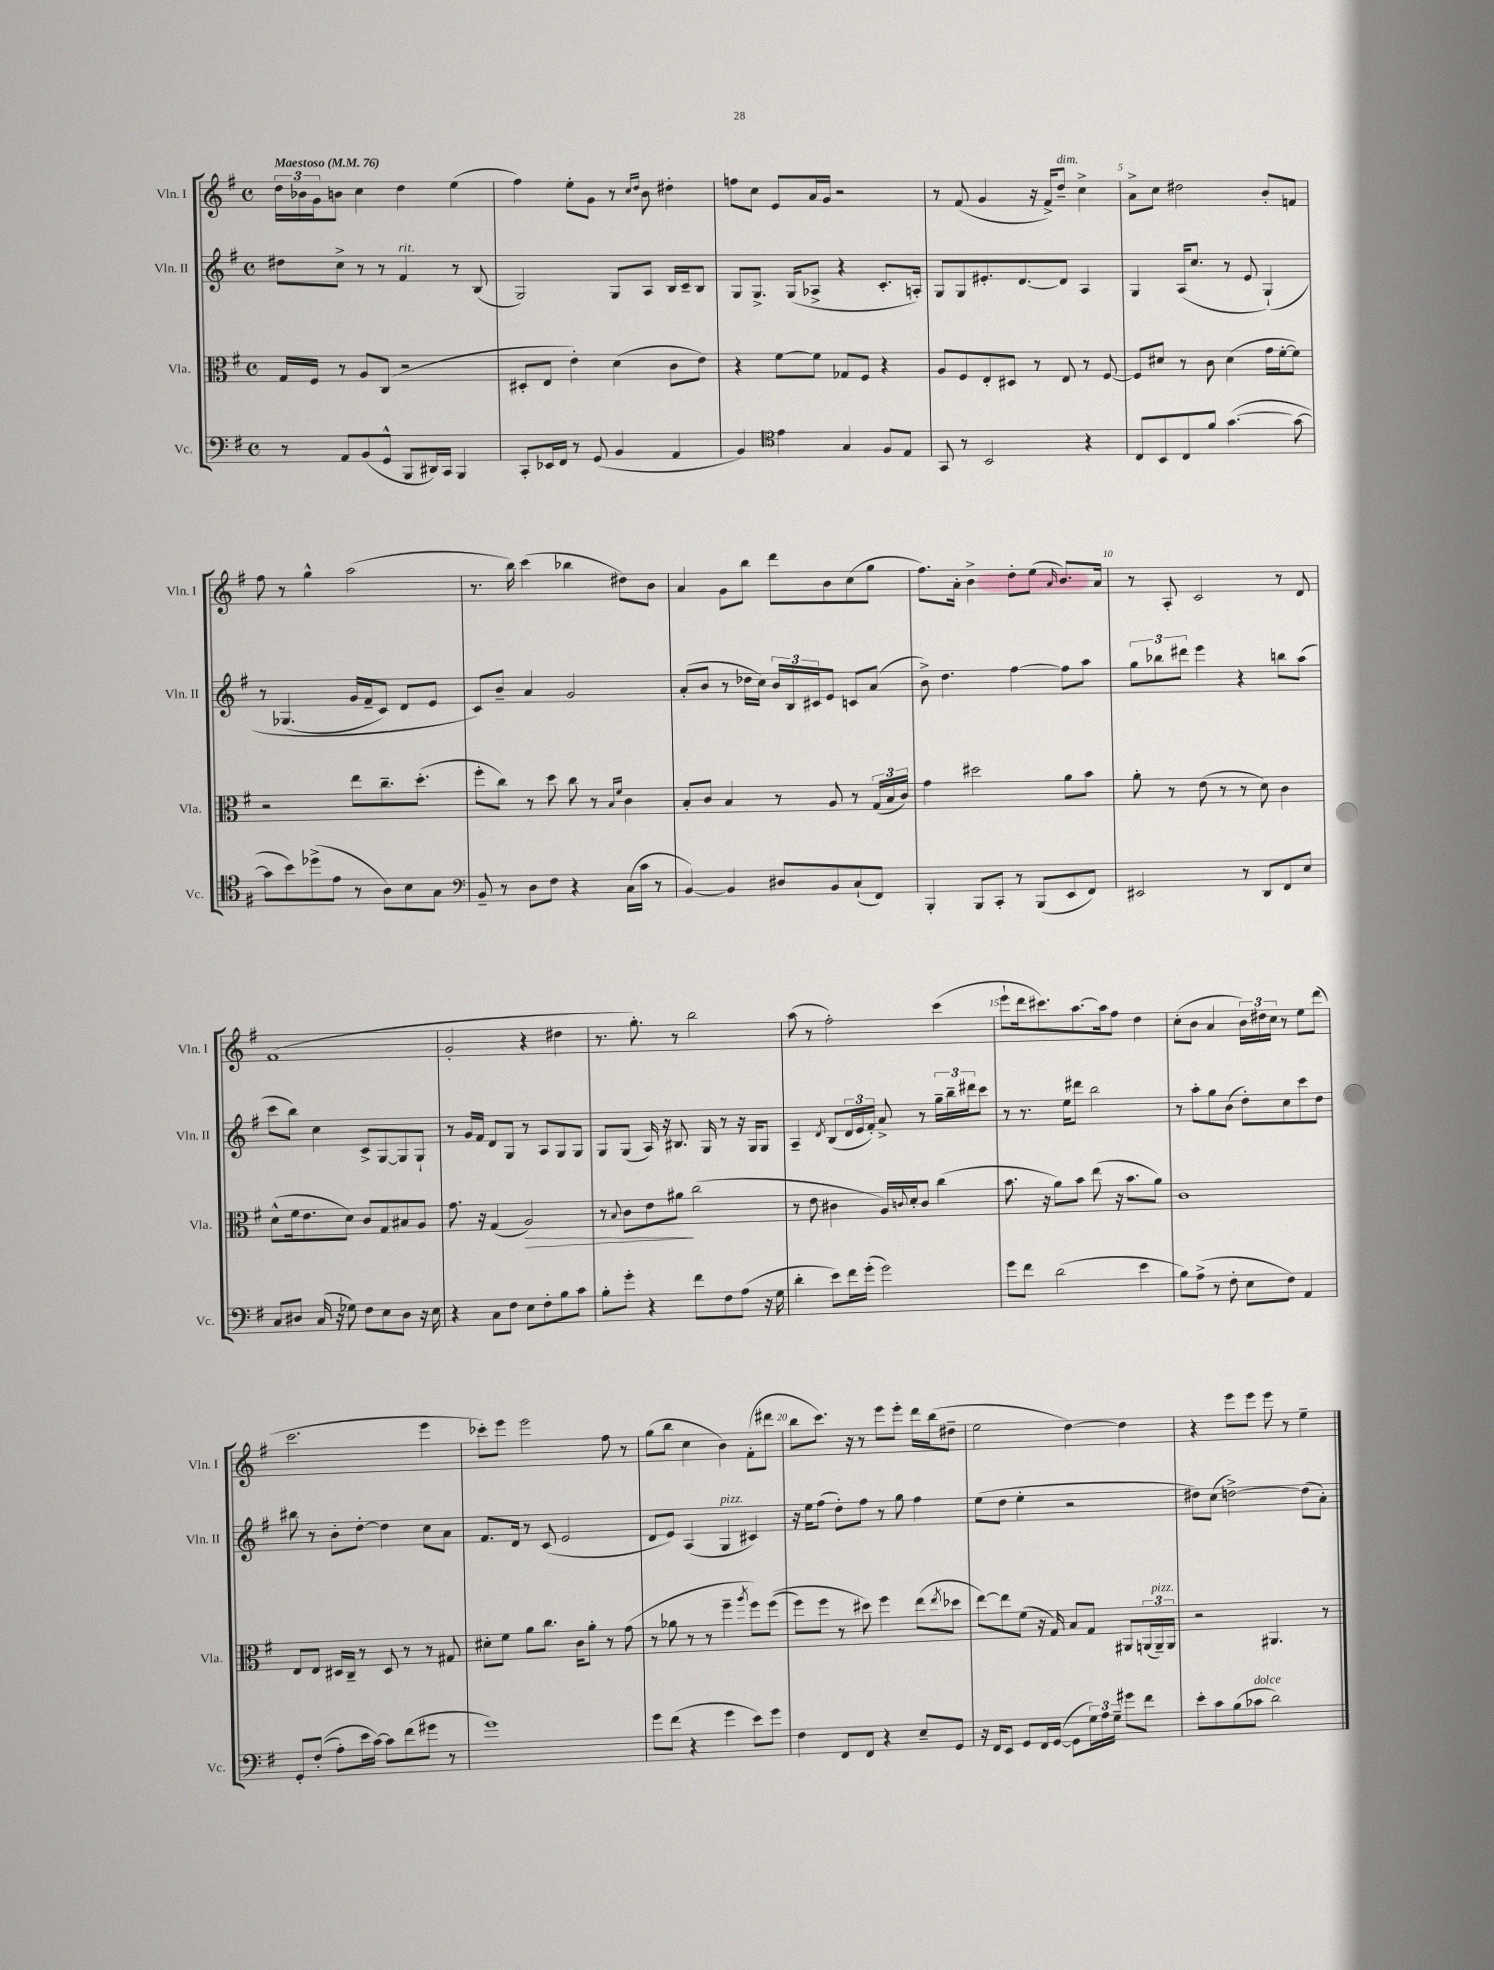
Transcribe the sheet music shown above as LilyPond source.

<<
\new StaffGroup <<
\new Staff = "s0" \with { instrumentName = "Vln. I" shortInstrumentName = "Vln. I" } {
    \clef treble \key g \major \defaultTimeSignature \time 4/4 \tempo "Maestoso" 4 = 76
    \tuplet 3/2 { d''16 bes'16 g'16 } b'8 c''4 d''4 e''4( |
    fis''4) e''8-. g'8 r8 \grace { c''16 d''16 } b'8 dis''4-. |
    f''8 c''8 e'8 a'16 g'16 r2 |
    r8 fis'8( g'4 r16 fis'16->) d''8--^\markup { \italic "dim." } c''4-> |
    a'8-> c''8 dis''2 b'8-. f'8 |
    fis''8 r8 g''4-^ a''2( |
    r8. b''16) c'''4( bes''4 dis''8) b'8 |
    a'4 g'8 b''8 d'''8 b'8 c''8( g''8 |
    fis''8.) a'16-. b'4-> d''8-. e''8( \grace { a'16 } b'8.) a'16 |
    r8 a8-. c'2 r8 d'8 |
    fis'1( |
    g'2-. r4 dis''4 |
    r8. g''8.-.) r8 b''2 |
    a''8( r8 fis''2-.) c'''4( |
    e'''8-! d'''16 cis'''8.) a''8.~ a''16 fis''8 d''4 |
    c''8-.( b'8 a'4 \tuplet 3/2 { b'16) dis''16 c''16 } r8 e''8 d'''8( |
    c'''2. e'''4 |
    ces'''8-.) e'''8 e'''2 fis''8 r8 |
    g''8( b''8 c''4 b'4) fis'8-.( dis'''8 |
    b''8 c'''8.) r16 r8 e'''8 e'''8-. d'''16 b''16( dis''8-- |
    e''2 d''4~) d''4 |
    r4 e'''8 e'''8 e'''8 r8 e''4-- \bar "|." |
}
\new Staff = "s1" \with { instrumentName = "Vln. II" shortInstrumentName = "Vln. II" } {
    \clef treble \key g \major \defaultTimeSignature \time 4/4
    dis''8 c''8-> r8 r8 fis'4^\markup { \italic "rit." } r8 b8( |
    g2) g8 a8 b16 c'16-- b8 |
    g8 g8.-> g16( aes8-> r4 c'8.-. a16-.) |
    g8 g8 eis'8.-. d'8.~ d'8 a4 |
    g4 a16( c''8. r8 e'8 g4-!)\( |
    r8 ges4.( g'16 fis'16-- c'8) d'8 e'8 |
    c'8\) b'8-- a'4 g'2 |
    a'8-.( b'8 r8 des''16 c''16) \tuplet 3/2 { b'16 b16 cis'16 } e'8 c'8 a'8( |
    b'8->) d''4. fis''4~ fis''8 a''8 |
    \tuplet 3/2 { g''8 bes''8 dis'''8 } e'''4 r4 b''8 a''8( |
    c'''8 b''8) c''4 c'8-> g8~ g8 g8-! |
    r8 g'16 fis'16 d'8 g8 r8 a8 g8 g8 |
    g8 g8( a16) r16 bis8. g16 r8 r16 g16 g8 |
    a4-- \acciaccatura { d'8 } b8( \tuplet 3/2 { d'16 e'16 fis'16-.) } a'8-> r8 \tuplet 3/2 { g''16-- b''16-- dis'''16 } c'''8 |
    r8 r8. e''16 dis'''8 b''2 |
    r8 a''8-. g''8 b'8( d''8-.) c''8 c'''8 d''8 |
    bis''8 r8 b'8-. d''8~-. d''4 c''8 a'8 |
    fis'8. d'16 r8 c'8( e'2 |
    d'8 e'8) a4( g4^\markup { \italic "pizz." } cis'4) |
    r16 e''16 fis''8( d''8-.) fis''8 r8 g''8 fis''4 |
    e''8( d''8 e''4-. r2 |
    dis''8) c''8( d''2~->) d''8( a'8-.) \bar "|." |
}
\new Staff = "s2" \with { instrumentName = "Vla." shortInstrumentName = "Vla." } {
    \clef alto \key g \major \defaultTimeSignature \time 4/4
    g16 fis16 r8 a8 c8( r2 |
    dis8-. e8 e'4-.) d'4( c'8 e'8) |
    r4 fis'8~ fis'8 ges8 fis8 r4 |
    a8 fis8 e8-. dis8 r8 e8 r8 fis8~ |
    fis8 dis'8 r8 c'8 dis'4( g'16 fis'16~-. fis'8) |
    r2 e''8 c''8.-- d''8.-.( |
    fis''8-. c''8) r8 d''8 c''8 r8 \grace { b16 fis'16 } c'4 |
    b8-. c'8 b4 r8 a8 r8 \tuplet 3/2 { g16( b16 c'16) } |
    g'4 dis''2 a'8 b'8 |
    a'8-. r8 e'8( r8 r8 d'8) c'4 |
    d'8-^( fis'16 e'8. d'8) c'8 g8 bis8 a8 |
    g'8. r16 g4( a2\>) |
    r8 \appoggiatura { b8 } c'8 e'8 ais'8\! c''2( |
    r8 e'8 cis'4 a16) \appoggiatura { c'8 } d'16-. c'8 c''4( |
    b'8. r16 a'8) b'8 e''8( r16 b'8. a'8) |
    c'1 |
    e8 e8 dis16 c16-- r8 dis8 r8 r8 gis8 |
    dis'8-. fis'8 a'8 c''8. c'16 a'8-. r8 g'8( |
    r8 aes'8 r8 r8 fis''4-- \acciaccatura { a''8 } fis''8) fis''8(\( |
    fis''8) fis''8 r8 dis''8\) fis''4 e''8( \acciaccatura { e''8 } des''8 |
    e''8~) e''8 fis'8( r16 g16) b8 g8 ais,8 \tuplet 3/2 { a,16( a,16--^\markup { \italic "pizz." }) a,16 } |
    r2 ais,4. r8 \bar "|." |
}
\new Staff = "s3" \with { instrumentName = "Vc." shortInstrumentName = "Vc." } {
    \clef bass \key g \major \defaultTimeSignature \time 4/4
    r8 a,8 b,8( g,8-^ b,,8 dis,16) c,16 b,,4 |
    c,8-. ees,16 fis,16 r8 g,8( b,4 a,4 |
    b,4) \clef tenor e'4 g4 fis8 e8 |
    g,8 r8 b,2 r4 |
    c8 b,8 c8 fis'8 g'4.~( g'8~ |
    g'8 b'8) des''8->( e'8 r8 a8) b8 g8 |
    \clef bass b,8-- r8 d8 fis8 r4 c16( c'16 r8 |
    b,4~) b,4 dis8 b,8 c8-!( fis,8) |
    b,,4-. b,,8 c,8-. r8 b,,8( e,8 fis,8) |
    eis,2 r8 d,8 fis,8 e8 |
    c8 dis8 c16( r16 ges8) fis8 e8 dis8 r16 e16 |
    r4 c8 fis8 e8 fis8-. b8 c'8 |
    b8-. g'8-. r4 fis'8 fis8 a8( r16 g16 |
    d'4-. e'8) fis'16 g'16-.( g'2) |
    g'8 fis'8 d'2( e'4 |
    b8) a8->( r8 fis8-. e8 fis8) a,4 |
    g,8-. fis8-.(\( a8-.) e'16 c'16~\) c'8 fis'8( gis'8 r8 |
    g'1) |
    g'8 fis'8( r4 g'4 e'8) g'8 |
    fis4 fis,8 fis,8 r4 e8-- g,8 |
    r16 fis,16 e,8 g,8 fis,16 g,16~( g,8 \tuplet 3/2 { g16) a16 g16-- } gis'8 fis'8 |
    e'8-. c'8 b8( ces'8^\markup { \italic "dolce" } d'2) \bar "|." |
}
>>
>>
\layout { \context { \Score \override BarNumber.break-visibility = ##(#f #t #t) barNumberVisibility = #(every-nth-bar-number-visible 5) } }
